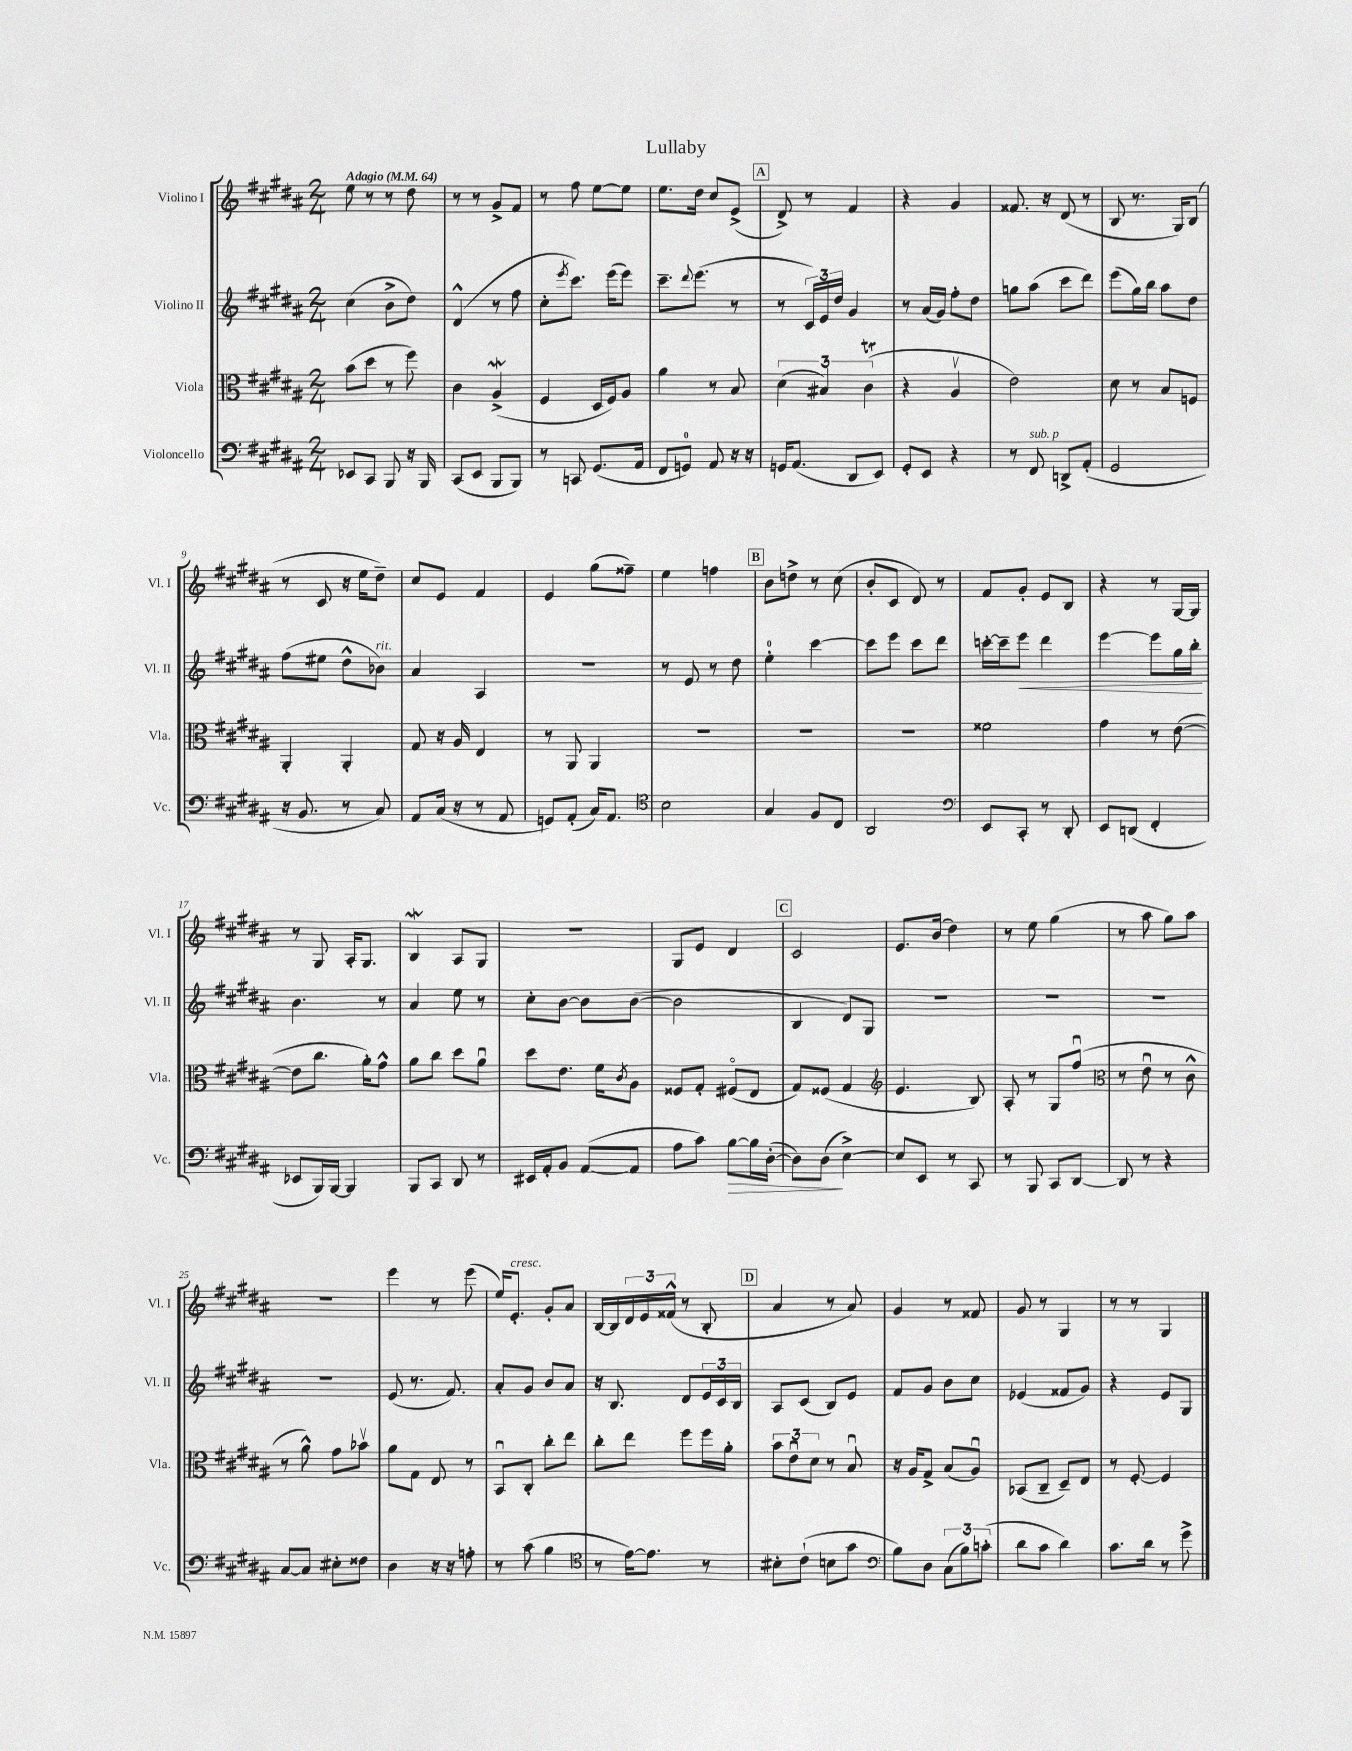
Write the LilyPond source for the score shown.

\header { title = "Lullaby" }
<<
\new StaffGroup <<
\new Staff = "s0" \with { instrumentName = "Violino I" shortInstrumentName = "Vl. I" } {
    \clef treble \key b \major \numericTimeSignature \time 2/4 \tempo "Adagio" 4 = 64
    e''8 r8 r8 dis''8 |
    r8 r8 gis'8-> fis'8 |
    r8 fis''8 e''8~ e''8 |
    e''8. dis''16 cis''8 e'8->( |
    \mark \markup { \box "A" } dis'8->) r8 fis'4 |
    r4 gis'4 |
    fisis'8. r16 dis'8( r8 |
    b8 r8. gis16) b8( |
    r8 cis'8 r16 e''16 dis''8--) |
    cis''8 e'8 fis'4 |
    e'4 gis''8( fisis''8--) |
    e''4 f''4 |
    \mark \markup { \box "B" } b'8 d''8-> r8 cis''8( |
    b'8-. cis'8 dis'8) r8 |
    fis'8 gis'8-. e'8 b8 |
    r4 r8 gis16~ gis16 |
    r8 gis8 ais16-. gis8. |
    b4\mordent ais8 gis8 |
    R2 |
    gis8 e'8 dis'4 |
    \mark \markup { \box "C" } cis'2 |
    e'8. b'16( dis''4) |
    r8 e''8 gis''4( |
    r8 ais''8 gis''8) ais''8 |
    R2 |
    e'''4 r8 e'''8( |
    e''16) e'8.-.^\markup { \italic "cresc." } gis'8-. ais'8 |
    b16~ b16 \tuplet 3/2 { dis'16 e'16 fisis'16-^( } r8 b8-. |
    \mark \markup { \box "D" } ais'4 r8 ais'8) |
    gis'4 r8 fisis'8 |
    gis'8 r8 gis4 |
    r8 r8 gis4 \bar "|." |
}
\new Staff = "s1" \with { instrumentName = "Violino II" shortInstrumentName = "Vl. II" } {
    \clef treble \key b \major \numericTimeSignature \time 2/4
    cis''4( b'8-> dis''8) |
    dis'4-^( r8 fis''8 |
    cis''8-. \acciaccatura { e'''8 } cis'''8.) e'''16( e'''8) |
    cis'''8.-- \appoggiatura { dis'''8 } e'''8.( r8 |
    \mark \markup { \box "A" } r8 \tuplet 3/2 { cis'16) e'16 dis''16 } gis'4 |
    r8 ais'16( gis'16) fis''8-. dis''8 |
    g''8 ais''8( cis'''8 dis'''8) |
    e'''8( gis''16) b''16 ais''8 dis''8 |
    fis''8( eis''8 dis''8-^ bes'8^\markup { \italic "rit." }) |
    ais'4 ais4 |
    r2 |
    r8 e'8 r8 dis''8 |
    \mark \markup { \box "B" } e''4-0-. cis'''4~ |
    cis'''8 e'''8 cis'''8 dis'''8 |
    c'''16~-. c'''16-- e'''8\< dis'''4 |
    e'''4~ e'''8 gis''16 b''16-.\! |
    b'4. r8 |
    ais'4 e''8 r8 |
    cis''8-. b'8~ b'8 b'8~( |
    b'2 |
    \mark \markup { \box "C" } b4 dis'8) gis8 |
    r2 |
    R2 |
    R2 |
    R2 |
    e'8( r8. fis'8.) |
    ais'8-. gis'8 b'8 ais'8 |
    r16 b8. dis'8 \tuplet 3/2 { e'16 cis'16 b16 } |
    \mark \markup { \box "D" } ais8 cis'8( b8) e'8 |
    fis'8 gis'8 b'8 cis''8 |
    ees'4( fisis'8 gis'8) |
    r4 e'8 gis8 \bar "|." |
}
\new Staff = "s2" \with { instrumentName = "Viola" shortInstrumentName = "Vla." } {
    \clef alto \key b \major \numericTimeSignature \time 2/4
    b'8( dis''8 r8 fis''8) |
    cis'4 ais4->\mordent( |
    fis4 dis16 fis16) ais8 |
    ais'4 r8 b8 |
    \mark \markup { \box "A" } \tuplet 3/2 { dis'4( bis4) cis'4\trill( } |
    r4 ais4\upbow |
    e'2) |
    dis'8 r8 b8 f8 |
    ais,4-. ais,4-. |
    gis8 r16 ais16 e4 |
    r8 ais,8 ais,4 |
    R2 |
    \mark \markup { \box "B" } R2 |
    R2 |
    fisis'2 |
    gis'4 r8 e'8~( |
    e'8 cis''8. ais'16-.) gis'8-^ |
    ais'8 cis''8 dis''8 ais'8\downbow |
    dis''8 e'8. fis'16 \acciaccatura { cis'8 } ais8 |
    fisis8 gis8-. fis8\flageolet( e8 |
    \mark \markup { \box "C" } gis8) fisis8( gis4 |
    \clef treble e'4. b8) |
    ais8-. r8 gis8 fis''8\downbow( |
    \clef alto r8 e'8\downbow r8 cis'8-^ |
    r8 ais'8-^) gis'8 bes'8\upbow |
    ais'8 gis8 e8 r8 |
    b,8\downbow cis8-. cis''8-. e''8 |
    cis''8-. e''8 fis''8 fis''16 ais'16-. |
    \mark \markup { \box "D" } \tuplet 3/2 { b'8 e'8\downbow dis'8 } r8 b8\downbow |
    r16 ais16 gis8-> b8( ais8\downbow) |
    bes,8( cis8-- dis8--) e8 |
    r8 fis8~-. fis4 \bar "|." |
}
\new Staff = "s3" \with { instrumentName = "Violoncello" shortInstrumentName = "Vc." } {
    \clef bass \key b \major \numericTimeSignature \time 2/4
    ees,8 cis,8 b,,8 r16 b,,16 |
    cis,8( e,8 b,,8 b,,8) |
    r8 c,8 gis,8.( ais,16 |
    fis,8 g,8-0) ais,8 r16 r16 |
    \mark \markup { \box "A" } g,16 ais,8.( dis,8 e,8) |
    gis,8-. e,8 r4 |
    r8 fis,8^\markup { \italic "sub. p" } d,8-> ais,8-.( |
    gis,2 |
    r16 b,8. r8 cis8) |
    ais,8 cis16( r16 r8 ais,8 |
    g,8) ais,8-.( cis16) ais,8. |
    \clef tenor b2 |
    \mark \markup { \box "B" } gis4 fis8 cis8 |
    ais,2 |
    \clef bass e,8 cis,8-. r8 dis,8-. |
    e,8 d,8( fis,4-. |
    ees,8 b,,16) b,,16~ b,,4 |
    b,,8 cis,8 dis,8 r8 |
    eis,16 ais,16-. b,8 ais,8~( ais,8 |
    ais8 cis'8) b8~\> b16 dis16~-.( |
    \mark \markup { \box "C" } dis8) dis8\!( e4~->) |
    e8 e,8 r8 cis,8 |
    r8 b,,8 cis,8 dis,8~ |
    dis,8 r8 r4 |
    cis8~ cis8 eis8-. fisis8 |
    dis4 r16 r16 a8-. |
    r8 cis'8( b4 |
    \clef tenor r8 e'16~) e'8. r8 |
    \mark \markup { \box "D" } bis8-. cis'8-!( b8 gis'8 |
    \clef bass b8) dis8 \tuplet 3/2 { cis8( b8) c'8-.( } |
    dis'8 cis'8 dis'4) |
    cis'8. dis'16 r8 gis'8-> \bar "|." |
}
>>
>>
